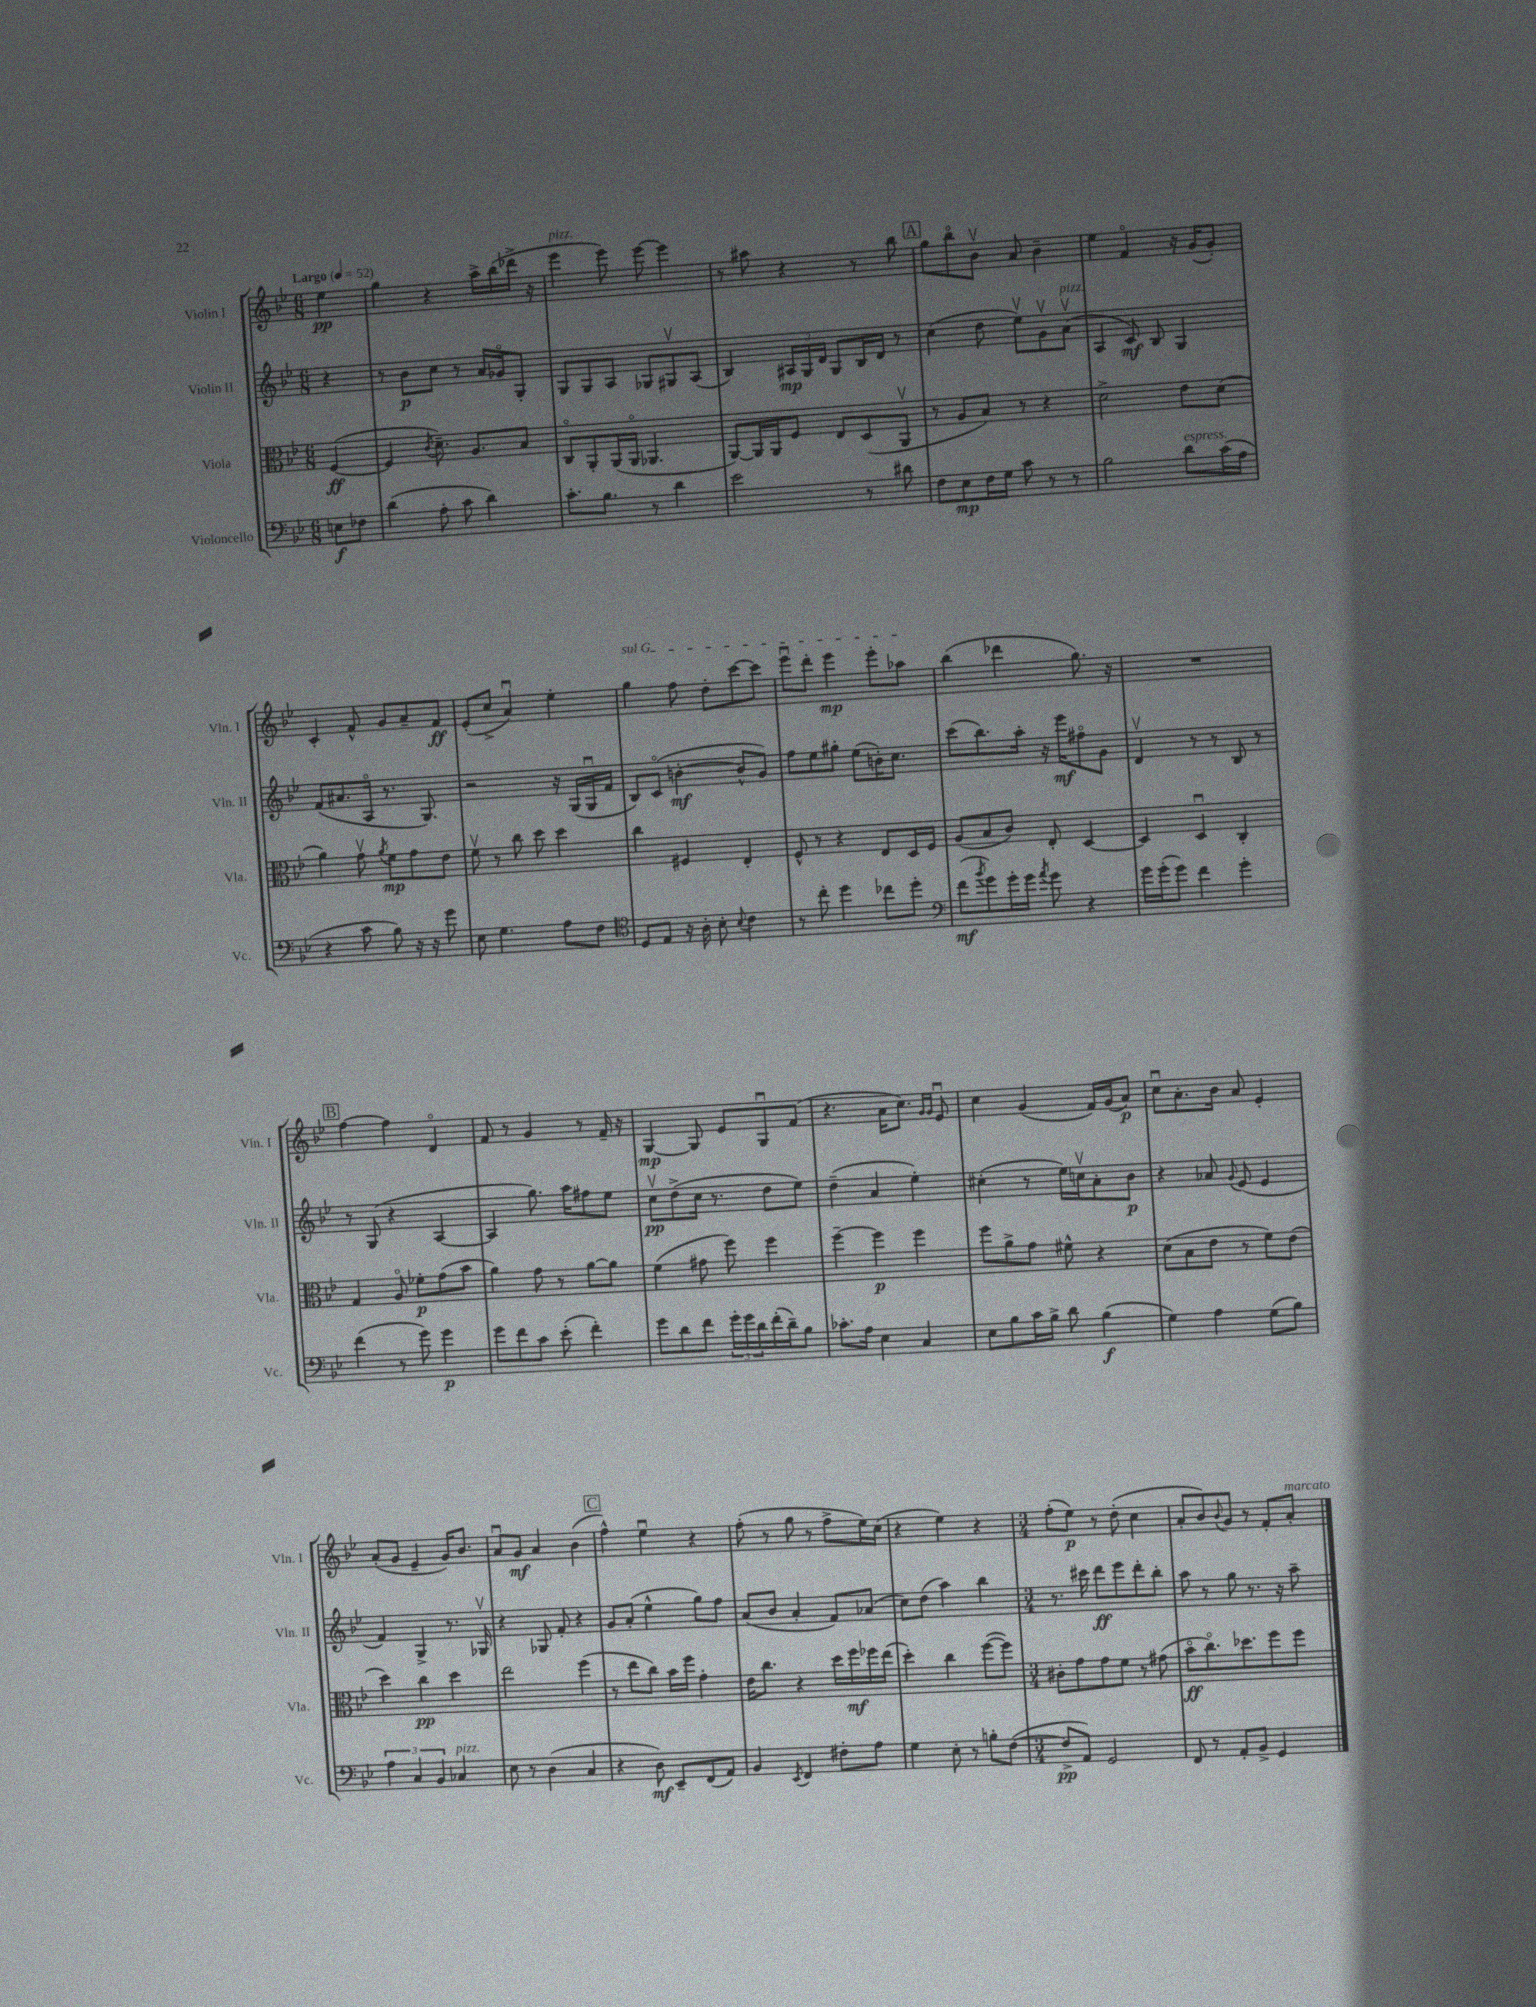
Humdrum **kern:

**kern	**kern	**kern	**kern
*staff4	*staff3	*staff2	*staff1
*clefF4	*clefC3	*clefG2	*clefG2
*k[b-e-]	*k[b-e-]	*k[b-e-]	*k[b-e-]
*M6/8	*M6/8	*M6/8	*M6/8
*MM52	*MM52	*MM52	*MM52
8E	([4F	4r	4ee-
8F-	.	.	.
=	=	=	=
(4d	4F]	8r	4gg
.	.	8b-	.
.	8qc	.	.
8A'	8.d~)	8cc	4r
8c	.	8r	.
.	8.A	.	.
4d)	.	16a	16aa^
.	.	16g-o	(16bb-
.	8B-	8G'	16ddd-^
.	.	.	16r
=	=	=	=
8.c'	8Co	8G	4eee-
.	8AA'	8G	.
8.B-	.	.	.
.	(16AA	8A	8eee-)
.	16AAo	.	.
8r	4.AA-	8G-	[8eee-
4d	.	8G#v	4eee-]
.	.	(8A	.
=	=	=	=
2e-	[8AA)	4B-)	8r
.	16AA]	.	8aa#
.	16AA	.	.
.	8F	24A#	4r
.	.	24G	.
.	.	24d	.
.	8E-	8G	.
8r	(8D	16B-	8r
.	.	16d	.
8d#	8AAv	8r	8bb-
=	=	=	=
8F	8r	(4cc	8gg
8E-	8A	.	8bb-o
16F	8B-)	8dd	8b-v
16G	.	.	.
8c	8r	8ee-v)	8a
8r	4r	8gv	4b-~
8r	.	(8av	.
=	=	=	=
2B-	2d^	4A	4ee-
.	.	8c)	4fo
.	.	8B-	.
8d	8e-	4G	16r
.	.	.	(16g
(16c	(8d	.	8g')
16A	.	.	.
=	=	=	=
4r	4a)	(8f	4c'
.	.	8.a#	.
8c	8gv	.	8f^^
.	.	16Ao	.
.	8qa	.	.
8B-)	8f	8.r	8g
16r	8g	.	8a~
16r	.	8.G)	.
8g	8e-	.	8f
=	=	=	=
8E-	8fv	2r	(8e-'
4.G	8r	.	8cc^
.	8cc	.	4au)
.	8dd	.	.
8A	4dd	16r	4ee-'
.	.	(16G	.
8F	.	16Gu	.
.	.	16f	.
=	=	=	=
*clefC4	*	*	*
8D	4cc	8B-)	4gg
8E-	.	(8co	.
16r	4F#	[4b'	8ff
16A'	.	.	.
8B-'	.	.	8dd'
8qqB-	.	.	.
4c	4E-'	8b^^]	[8ccc
.	.	8g)	8ccc]
=	=	=	=
8r	8F^^	8ff	8eee-u
8cc'	8r	8ee-	8ddd'
4dd	4r	8gg#'	4eee-
.	.	(8ee-	.
8cc-	8E-	16b')	8eee-'
.	.	8.cc	.
8dd'	16D	.	8aa-
.	16F	.	.
=	=	=	=
*clefF4	*	*	*
(8f	(8A	(8ccc	(4bb-
8qb-	.	.	.
8g)	8B-	8.bb-)	.
16g'	8c)	.	4ddd-
16g	.	16aa'	.
8qa	.	.	.
8g	8E-'	16r	.
.	.	16eee-	.
4r	[4D	8ff#o	8.gg)
.	.	8g	.
.	.	.	16r
=	=	=	=
16g	4D]	4dv	2.r
(16g'	.	.	.
8g)	.	.	.
4f	4Du	8r	.
.	.	8r	.
4g'	4C'	8B-	.
.	.	8r	.
=	=	=	=
(4f	4G	8r	[4ff
.	.	(8G	.
8r	8Ao	4r	4ff]
8g)	8f-'	.	.
4g	(8g	[4A	4do
.	8b-	.	.
=	=	=	=
8g	4a)	4A]	8f
8f	.	.	8r
8c	8g	8.gg)	4g
(8e-'	8r	.	.
.	.	16aa	.
4f')	[8a	8ff#	8r
.	8a]	8ee-	16f~
.	.	.	16r
=	=	=	=
8g	(4f	8ccv	[4G
8d	.	(8dd^	.
8f	8g#	16cc	8G]
.	.	8.r	.
24g'	8ff)	.	8e-
24g	.	.	.
24d	.	.	.
(16f'	4ff	8dd	8Gu
16d~)	.	.	.
8B-	.	8ee-)	(8f
=	=	=	=
8.c-'	[4ff~	(4dd~	4.r
16A	.	.	.
4E-	4ff]	4a	.
.	.	.	16a
.	.	.	8.cc)
4C	4ff	4ee-')	.
.	.	.	16qqg
.	.	.	16qqg
.	.	.	8e-u
=	=	=	=
8E-	8ff	(4cc#'	4cc
8B-	8a^	.	.
16c	8g	8r	(4g
16B-^	.	.	.
8d	8f#^^	16ee-)	.
.	.	16ccv	.
(4B-	4r	8a'	16f)
.	.	.	(16g
.	.	8b-	8a)
=	=	=	=
4G)	(8d	4r	8ccu
.	8B-	.	8.a'
4A	8e-	8a-	.
.	.	.	16b-
.	.	8qqg	.
.	8r	(8e-	8a
(8G	8f)	4e-	4e-'
8B-)	(8e-	.	.
=	=	=	=
6A	4dd)	4f)	(8a'
.	.	.	8g
6C	.	.	.
.	4cc	4G^	4e-~
6BB-	.	.	.
4C-	4dd	8.r	16g)
.	.	.	8.b-
.	.	16G-v	.
=	=	=	=
8E-	2ee-	4r	8au
8r	.	.	8g
(4D	.	8G-	4a
.	.	8f'	.
4C	(4ff	4r	(4b-
=	=	=	=
4r	8r	8g	4ff^^)
.	8ee-	(8a'	.
8D)	8cc)	4ee-^^	4ee-u
8EE-~	16b-	.	.
.	16ff	.	.
(8FF	4g'	8gg)	4r
8AA)	.	8ff	.
=	=	=	=
4BB-	16e-	(8a	(8ff'
.	8.cc	.	.
.	.	8b-	8r
8qEE-	.	.	.
4FF	4r	4a'	8gg
.	.	.	8r
8F#'	16dd	8f)	8ff^
.	16ff	.	.
8A	16ff-	(8a-	16ee-)
.	(16ee-	.	(16cc
=	=	=	=
4G	4dd')	8cc)	4r
.	.	(8dd	.
8E-'	4cc	4aa)	4ee-)
8r	.	.	.
8B'	([8ff	4bb-	4r
([8F	8ff])	.	.
=	=	=	=
*M3/4	*M3/4	*M3/4	*M3/4
8F^]	8c#'	8.r	(8ff'
8AA)	8g	.	8ee-)
.	.	16ccc#	.
2GG	8g	8ddd	8r
.	8f	8eee-	(8dd'
.	8r	8ddd'	4cc
.	(8g#	8bb-'	.
=	=	=	=
8FF	8b-o	8aa	8a'
8r	8.cco)	8r	8b-)
.	.	.	8qqb-
8AA'	.	8gg	8g
.	8.dd-	.	.
8BB-^	.	8.r	8r
4GG	8ff	.	8f'
.	.	16r	.
.	8ff	8aa~	8a'
==	==	==	==
*-	*-	*-	*-
